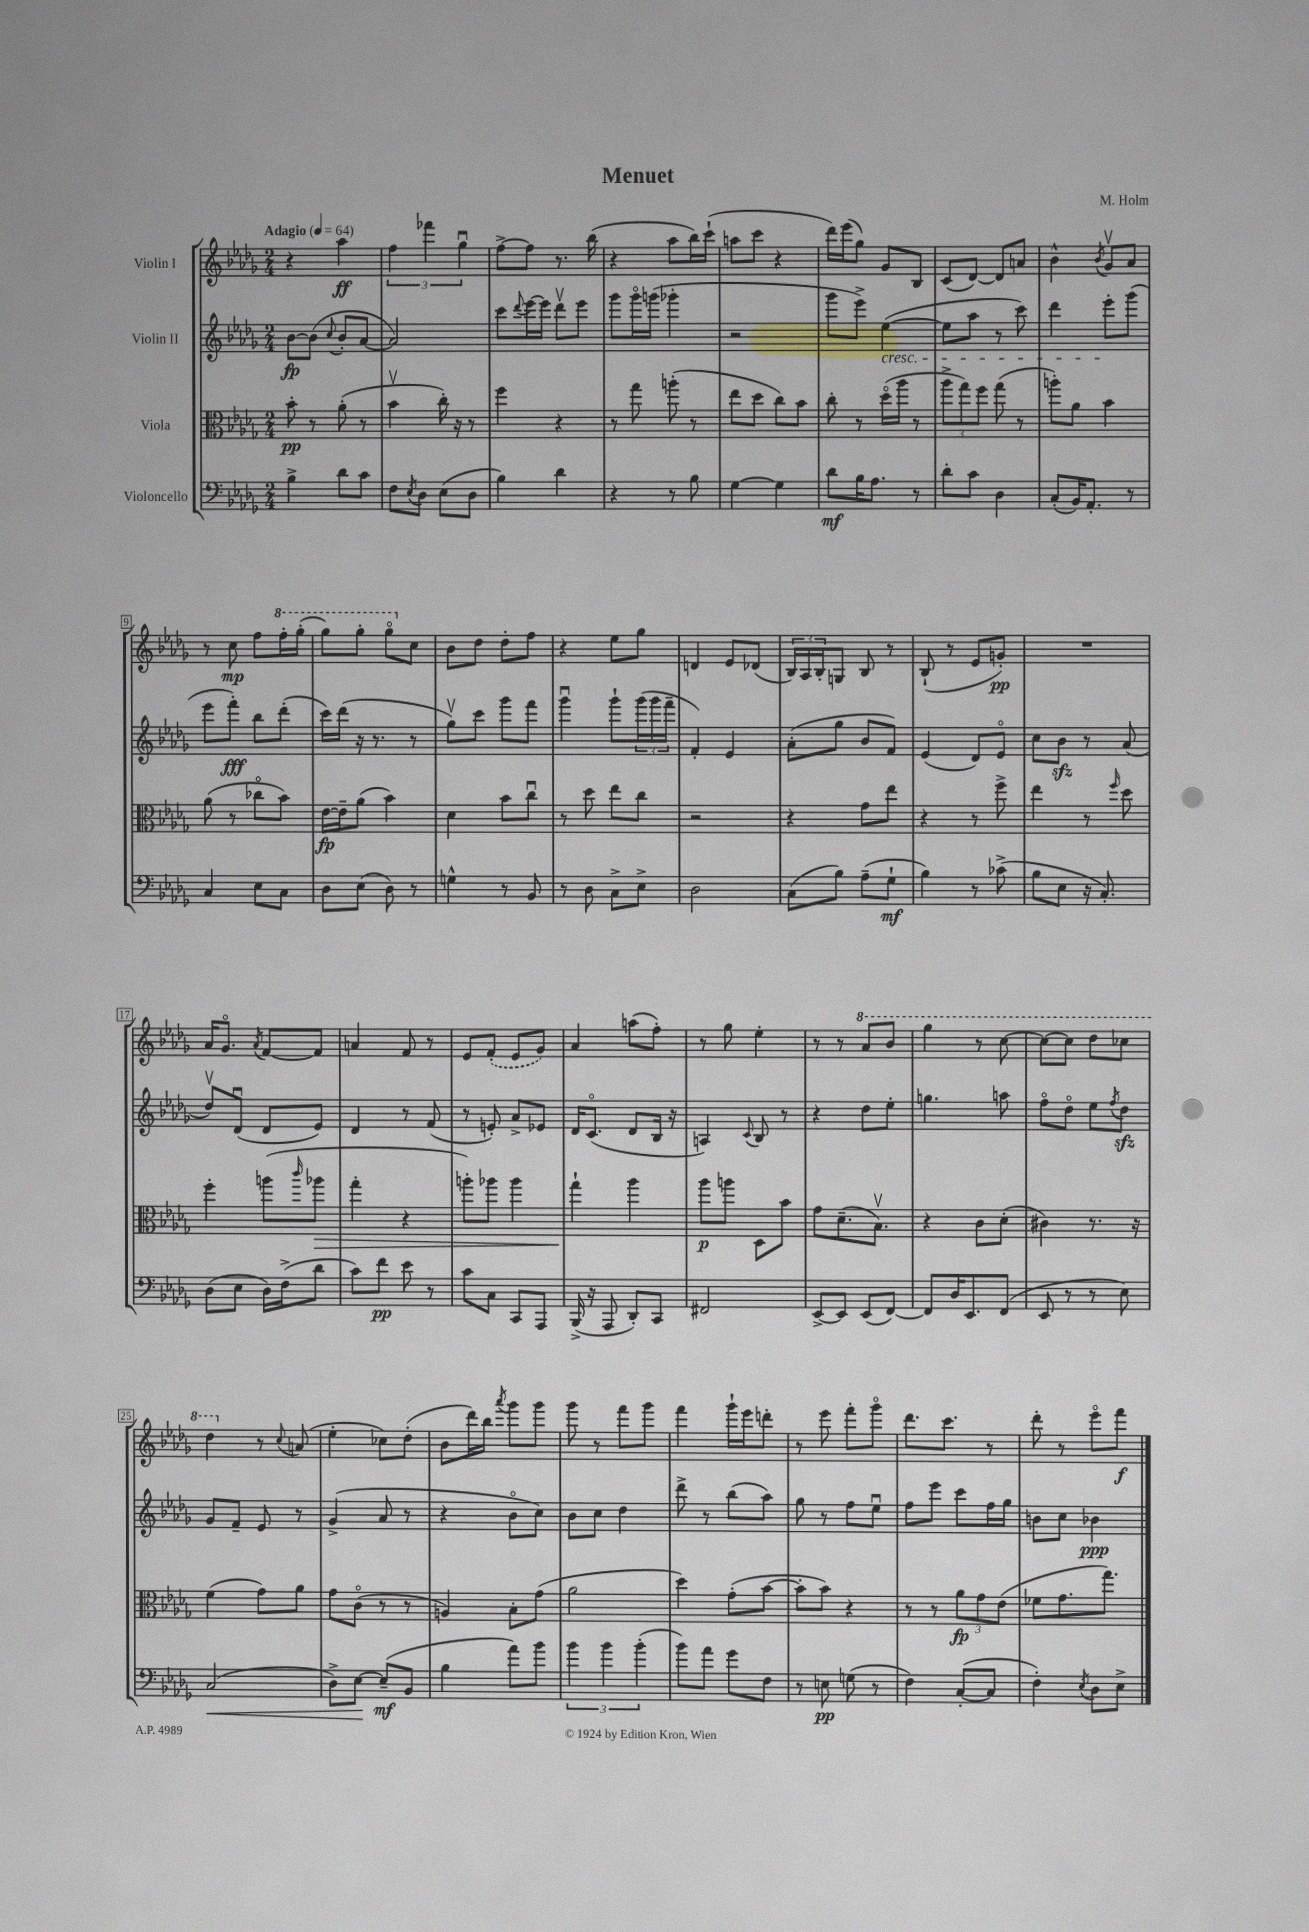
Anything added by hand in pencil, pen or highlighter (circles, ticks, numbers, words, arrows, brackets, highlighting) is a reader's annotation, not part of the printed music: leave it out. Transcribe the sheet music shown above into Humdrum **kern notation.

**kern	**dynam	**kern	**dynam	**kern	**dynam	**kern	**dynam
*part4	*part4	*part3	*part3	*part2	*part2	*part1	*part1
*staff4	*staff4	*staff3	*staff3	*staff2	*staff2	*staff1	*staff1
*I"Violoncello	*	*I"Viola	*	*I"Violin II	*	*I"Violin I	*
*clefF4	*	*clefC3	*	*clefG2	*	*clefG2	*
*k[b-e-a-d-g-]	*	*k[b-e-a-d-g-]	*	*k[b-e-a-d-g-]	*	*k[b-e-a-d-g-]	*
*M2/4	*	*M2/4	*	*M2/4	*	*M2/4	*
*MM64	*	*MM64	*	*MM64	*	*MM64	*
=1	=1	=1	=1	=1	=1	=1	=1
!	!	!	!	!	!	!LO:TX:a:B:t=Adagio	!
4B-^\	.	8b-'\	pp	[8b-\L	fp	4r	.
.	.	8r	.	(8b-\J]	.	.	.
.	.	.	.	8qqcc/	.	.	.
8d-\L	.	(8a-'\	.	8b-'/L	.	4aa-\	ff
8c\J	.	8r	.	[8a-/J	.	.	.
=2	=2	=2	=2	=2	=2	=2	=2
8F\L	.	4b-v\	.	2a-/])	.	6ff\	.
8qE-/	.	.	.	.	.	.	.
8D-\J	.	.	.	.	.	.	.
.	.	.	.	.	.	6fff-X\	.
(8E-\L	.	16cc'\)	.	.	.	.	.
.	.	16r	.	.	.	.	.
.	.	.	.	.	.	6gg-u\	.
8D-\J	.	8r	.	.	.	.	.
=3	=3	=3	=3	=3	=3	=3	=3
4B-\)	.	4ff\	.	8ccc\L	.	[8ff^\L	.
.	.	.	.	8qqddd-/	.	.	.
.	.	.	.	[16eee-\L	.	8ff\J]	.
.	.	.	.	16eee-\JJ]	.	.	.
4d-\	.	4r	.	8ddd-v\L	.	8.r	.
.	.	.	.	8eee-\J	.	.	.
.	.	.	.	.	.	(16bb-\	.
=4	=4	=4	=4	=4	=4	=4	=4
4r	.	8r	.	8ggg-\L	.	4r	.
.	.	8gg-\	.	16ggg-\L	.	.	.
.	.	.	.	(16gggn\JJ	.	.	.
8r	.	(8aan'\	.	4ggg-X'\	.	8aa-\L	.
8B-\	.	8r	.	.	.	16bb-\L)	.
.	.	.	.	.	.	(16ccc`\JJ	.
=5	=5	=5	=5	=5	=5	=5	=5
[4G-\	.	8ee-\L	.	2r	.	8aan\L	.
.	.	8dd-\J	.	.	.	8ccc\J	.
4G-\]	.	8cc\L)	.	.	.	4r	.
.	.	8b-\J	.	.	.	.	.
=6	=6	=6	=6	=6	=6	=6	=6
8d-\L	mf	8cc'\	.	8ggg-\L	.	16ddd-\LL)	.
.	.	.	.	.	.	(16eee-\J	.
16B-\K	.	8r	.	8eee-^\J)	.	8gg-\J)	.
8.A-\J	.	.	.	.	.	.	.
!	!	!	!	!LO:TX:b:i:t=cresc.	!	!	!
.	.	(16dd-\LL	.	([4ee-\	.	8g-/L	.
.	.	16aa-\JJ	.	.	.	.	.
8r	.	8r	.	.	.	8B-/J	.
=7	=7	=7	=7	=7	=7	=7	=7
8d-'\L	.	12aa-^\L	.	8ee-\L]	.	(8c/L	.
.	.	12gg-\)	.	.	.	.	.
8c\J	.	.	.	8aa-\J	.	[8d-/J)	.
.	.	12ff\J	.	.	.	.	.
4D-\	.	(8gg-\	.	8r	.	8d-/L]	.
.	.	8r	.	8ccc\)	.	8an/J	.
=8	=8	=8	=8	=8	=8	=8	=8
(8C'/L	.	8aan'\L)	.	4ddd-\	.	4b-^^\	.
16BB-/K)	.	8a-\J	.	.	.	.	.
8.AA-'/J	.	.	.	.	.	.	.
.	.	.	.	.	.	8qb-/	.
.	.	4b-\	.	8eee-'\L	.	8g-v/L	.
8r	.	.	.	(8ggg-\J	.	8a-/J	.
!!LO:LB:g=z
=9	=9	=9	=9	=9	=9	=9	=9
4C/	.	(8a-\	.	8eee-\L	.	8r	.
.	.	8r	.	8fff'\J)	fff	8cc\	mp
8E-\L	.	8cc-X\L	.	8bb-\L	.	8ff\L	.
*	*	*	*	*	*	*8va	*
8C\J	.	8b-\J)	.	(8ddd-'\J	.	16fff'\L	.
.	.	.	.	.	.	(16ggg-'\JJ	.
=10	=10	=10	=10	=10	=10	=10	=10
8D-\L	.	[16e-\LL	fp	16ccc\LL)	.	8ggg-\L)	.
.	.	16e-~\J]	.	(16ddd-\JJ	.	.	.
(8E-\J	.	(8a-\J	.	16r	.	8ggg-'\J	.
.	.	.	.	8.r	.	.	.
8D-\)	.	4b-\)	.	.	.	8ggg-\L	.
*	*	*	*	*	*	*X8va	*
8r	.	.	.	8r	.	8cc\J	.
=11	=11	=11	=11	=11	=11	=11	=11
4Gn^^\	.	4d-\	.	8gg-v\L)	.	8b-\L	.
.	.	.	.	8ccc\J	.	8dd-\J	.
8r	.	8b-\L	.	8ggg-\L	.	8dd-'\L	.
8BB-/	.	8ccu\J	.	8fff\J	.	8ff\J	.
=12	=12	=12	=12	=12	=12	=12	=12
8r	.	8r	.	4ggg-u\	.	4r	.
8D-\	.	8dd-\	.	.	.	.	.
8C^\L	.	8ee-\L	.	8ggg-`\L	.	8ee-\L	.
8E-^\J	.	8cc\J	.	(24ggg-\L	.	8gg-\J	.
.	.	.	.	24ggg-\	.	.	.
.	.	.	.	24fff~\JJ	.	.	.
=13	=13	=13	=13	=13	=13	=13	=13
2D-\	.	2r	.	4f'/)	.	4dn/	.
.	.	.	.	4e-/	.	8e-/L	.
.	.	.	.	.	.	(8d-X/J	.
=14	=14	=14	=14	=14	=14	=14	=14
(8C\L	.	4r	.	(8a-'\L	.	24B-/LL)	.
.	.	.	.	.	.	24A-/	.
.	.	.	.	.	.	24B-'/J	.
8B-\J)	.	.	.	8gg-\J	.	8Gn/J	.
(8A-~\L	.	8g-\L	.	8b-/L	.	8B-/	.
8G-`\J	mf	8ee-\J	.	8f/J)	.	8r	.
=15	=15	=15	=15	=15	=15	=15	=15
4B-\)	.	4r	.	(4e-/	.	(8B-`/	.
.	.	.	.	.	.	8r	.
8r	.	8r	.	8d-/L)	.	8e-/L	.
(8c-X^\	.	8ff^\	.	8e-/J	.	8gn'/J)	pp
=16	=16	=16	=16	=16	=16	=16	=16
8B-\L	.	4ee-\	.	8cc\L	.	2r	.
8E-\J	.	.	.	8b-zz\J	.	.	.
16r	.	8r	.	8r	.	.	.
8.C'/)	.	.	.	.	.	.	.
.	.	16qqff/	.	.	.	.	.
.	.	8dd-\	.	(8a-/	.	.	.
!!LO:LB:g=z
=17	=17	=17	=17	=17	=17	=17	=17
(8D-\L	.	4ff'\	.	8dd-v/L)	.	16a-/KL	.
.	.	.	.	.	.	8.g-/J	.
8E-\J	.	.	.	(8d-u/J	.	.	.
.	.	.	.	.	.	8qa-/	.
16D-\LL)	.	(8aan\L	.	8d-/L	.	[8f/L	.
(16F^\J	.	.	.	.	.	.	.
.	.	16qqccc/	.	.	.	.	.
!	!	!	!LO:HP:b	!	!	!	!
8d-\J	.	8aa-X\J	>	8e-/J)	.	8f/J]	.
=18	=18	=18	=18	=18	=18	=18	=18
8c\L)	.	4gg-'\	.	4d-/	.	4an/	.
8f\J	pp	.	.	.	.	.	.
8e-\	.	4r	.	8r	.	8f/	.
8r	.	.	.	(8f/	.	8r	.
=19	=19	=19	=19	=19	=19	=19	=19
8c\L	.	8aan'\L)	.	8r	.	8e-/L	.
8C\J	.	8aa-X\J	.	8en'/)	.	(8f'/J	.
8CC/L	.	4aa-\	.	8a-^/L	.	8e-/L	.
8AAA-/J	.	.	.	8e-X/J	.	8g-/J)	.
=20	=20	=20	=20	=20	=20	=20	=20
(16BBB-^/	.	4gg-`\	.	16d-/KL	.	4a-/	.
16r	.	.	.	(8.c/J	.	.	.
8AAA-/	.	.	.	.	.	.	.
8DD-'/L)	.	4aa-\	]	8d-/L	.	(8aan\L	.
8CC/J	.	.	.	16B-/Jk	.	8ff'\J)	.
.	.	.	.	16r	.	.	.
=21	=21	=21	=21	=21	=21	=21	=21
2FF#X/	.	8aa-\L	p	4An/)	.	8r	.
.	.	8aan\J	.	.	.	8gg-\	.
.	.	.	.	8qqc/	.	.	.
.	.	8D-\L	.	8B-/	.	4ee-'\	.
.	.	8b-\J	.	8r	.	.	.
=22	=22	=22	=22	=22	=22	=22	=22
[8EE-^/L	.	8g-\L	.	4r	.	8r	.
8EE-/J]	.	(8.d-~\	.	.	.	8r	.
*	*	*	*	*	*	*8va	*
(8EE-/L	.	.	.	8dd-\L	.	8aa-/L	.
.	.	8.B-v\J)	.	.	.	.	.
[8FF/J)	.	.	.	8ee-'\J	.	8bb-/J	.
=23	=23	=23	=23	=23	=23	=23	=23
8FF/L]	.	4r	.	4.ggn\	.	4ggg-\	.
16D-/K	.	.	.	.	.	.	.
8.EE-/	.	.	.	.	.	.	.
.	.	8c\L	.	.	.	8r	.
(8FF/J	.	(8d-'\J	.	8aan\	.	[8ccc\	.
=24	=24	=24	=24	=24	=24	=24	=24
8EE-/	.	4c#X\)	.	8ff\L	.	8ccc\L_	.
8r	.	.	.	8dd-\J	.	8ccc\J]	.
8r	.	8.r	.	8ee-\L	.	8ddd-\L	.
.	.	.	.	8qff/	.	.	.
8E-\)	.	.	.	8dd-zz\J	.	8ccc-X\J	.
.	.	16r	.	.	.	.	.
!!LO:LB:g=z
=25	=25	=25	=25	=25	=25	=25	=25
!	!LO:HP:b	!	!	!	!	!	!
(2C/	<	(4f\	.	8g-/L	.	4ddd-\	.
.	.	.	.	8f~/J	.	.	.
*	*	*	*	*	*	*X8va	*
.	.	8g-\L)	.	8e-/	.	8r	.
.	.	.	.	.	.	8qqcc/	.
.	.	8a-\J	.	8r	.	(8an/	.
=26	=26	=26	=26	=26	=26	=26	=26
8D-^\L)	.	8g-\L	.	(4g-^/	.	4ee-'\	.
[8E-\J	.	(8c\J	.	.	.	.	.
(8E-~/L]	[ mf	8r	.	8a-/	.	8cc-X\L)	.
8BB-/J	.	8r	.	8r	.	(8dd-'\J	.
=27	=27	=27	=27	=27	=27	=27	=27
4B-\	.	4An/)	.	4r	.	8b-\L	.
.	.	.	.	.	.	16ddd-\L)	.
.	.	.	.	.	.	16bb-\JJ	.
.	.	.	.	.	.	8qaaa-/	.
8a-\L)	.	8B-'\L	.	8b-\L	.	8ggg-\L	.
8b-\J	.	(8g-\J	.	8cc\J)	.	8ggg-\J	.
=28	=28	=28	=28	=28	=28	=28	=28
6b-\	.	2a-\	.	8b-\L	.	8ggg-\	.
.	.	.	.	8cc\J	.	8r	.
6b-\	.	.	.	.	.	.	.
.	.	.	.	4dd-\	.	8fff\L	.
(6b-'\	.	.	.	.	.	.	.
.	.	.	.	.	.	8ggg-\J	.
=29	=29	=29	=29	=29	=29	=29	=29
8b-\L)	.	4dd-\)	.	8ddd-^\	.	4fff\	.
8a-\J	.	.	.	8r	.	.	.
8g-\L	.	(8g-'\L	.	(8bb-\L	.	16ggg-`\LL	.
.	.	.	.	.	.	16eee-\J	.
8F\J	.	[8b-\J	.	8aa-\J)	.	8dddn'\J	.
=30	=30	=30	=30	=30	=30	=30	=30
8r	.	8b-'\L]	.	8gg-\	.	8r	.
8En\	pp	8b-\J)	.	8r	.	8eee-\	.
(8Gn\	.	4r	.	8ff\L	.	8fff'\L	.
8r	.	.	.	8ee-u\J	.	8ggg-\J	.
=31	=31	=31	=31	=31	=31	=31	=31
4F\)	.	8r	.	8ff\L	.	8.ddd-\L	.
.	.	8r	.	8eee-\J	.	.	.
.	.	.	.	.	.	8.ccc\J	.
([8C'/L	.	12a-\L	fp	8ccc\L	.	.	.
.	.	12g-\	.	.	.	.	.
8C/J]	.	.	.	16ff\L	.	8r	.
.	.	(12e-\J	.	.	.	.	.
.	.	.	.	16gg-\JJ	.	.	.
=32	=32	=32	=32	=32	=32	=32	=32
4F'\)	.	8f-X\L	.	8bn\L	.	8ddd-'\	.
.	.	8.g-\	.	8cc\J	.	8r	.
8qE-/	.	.	.	.	.	.	.
8D-\L	.	.	.	4b-X\	ppp	8eee-\L	.
.	.	8.gg-\J)	.	.	.	.	.
8E-^\J	.	.	.	.	.	8fff\J	f
==	==	==	==	==	==	==	==
*-	*-	*-	*-	*-	*-	*-	*-
